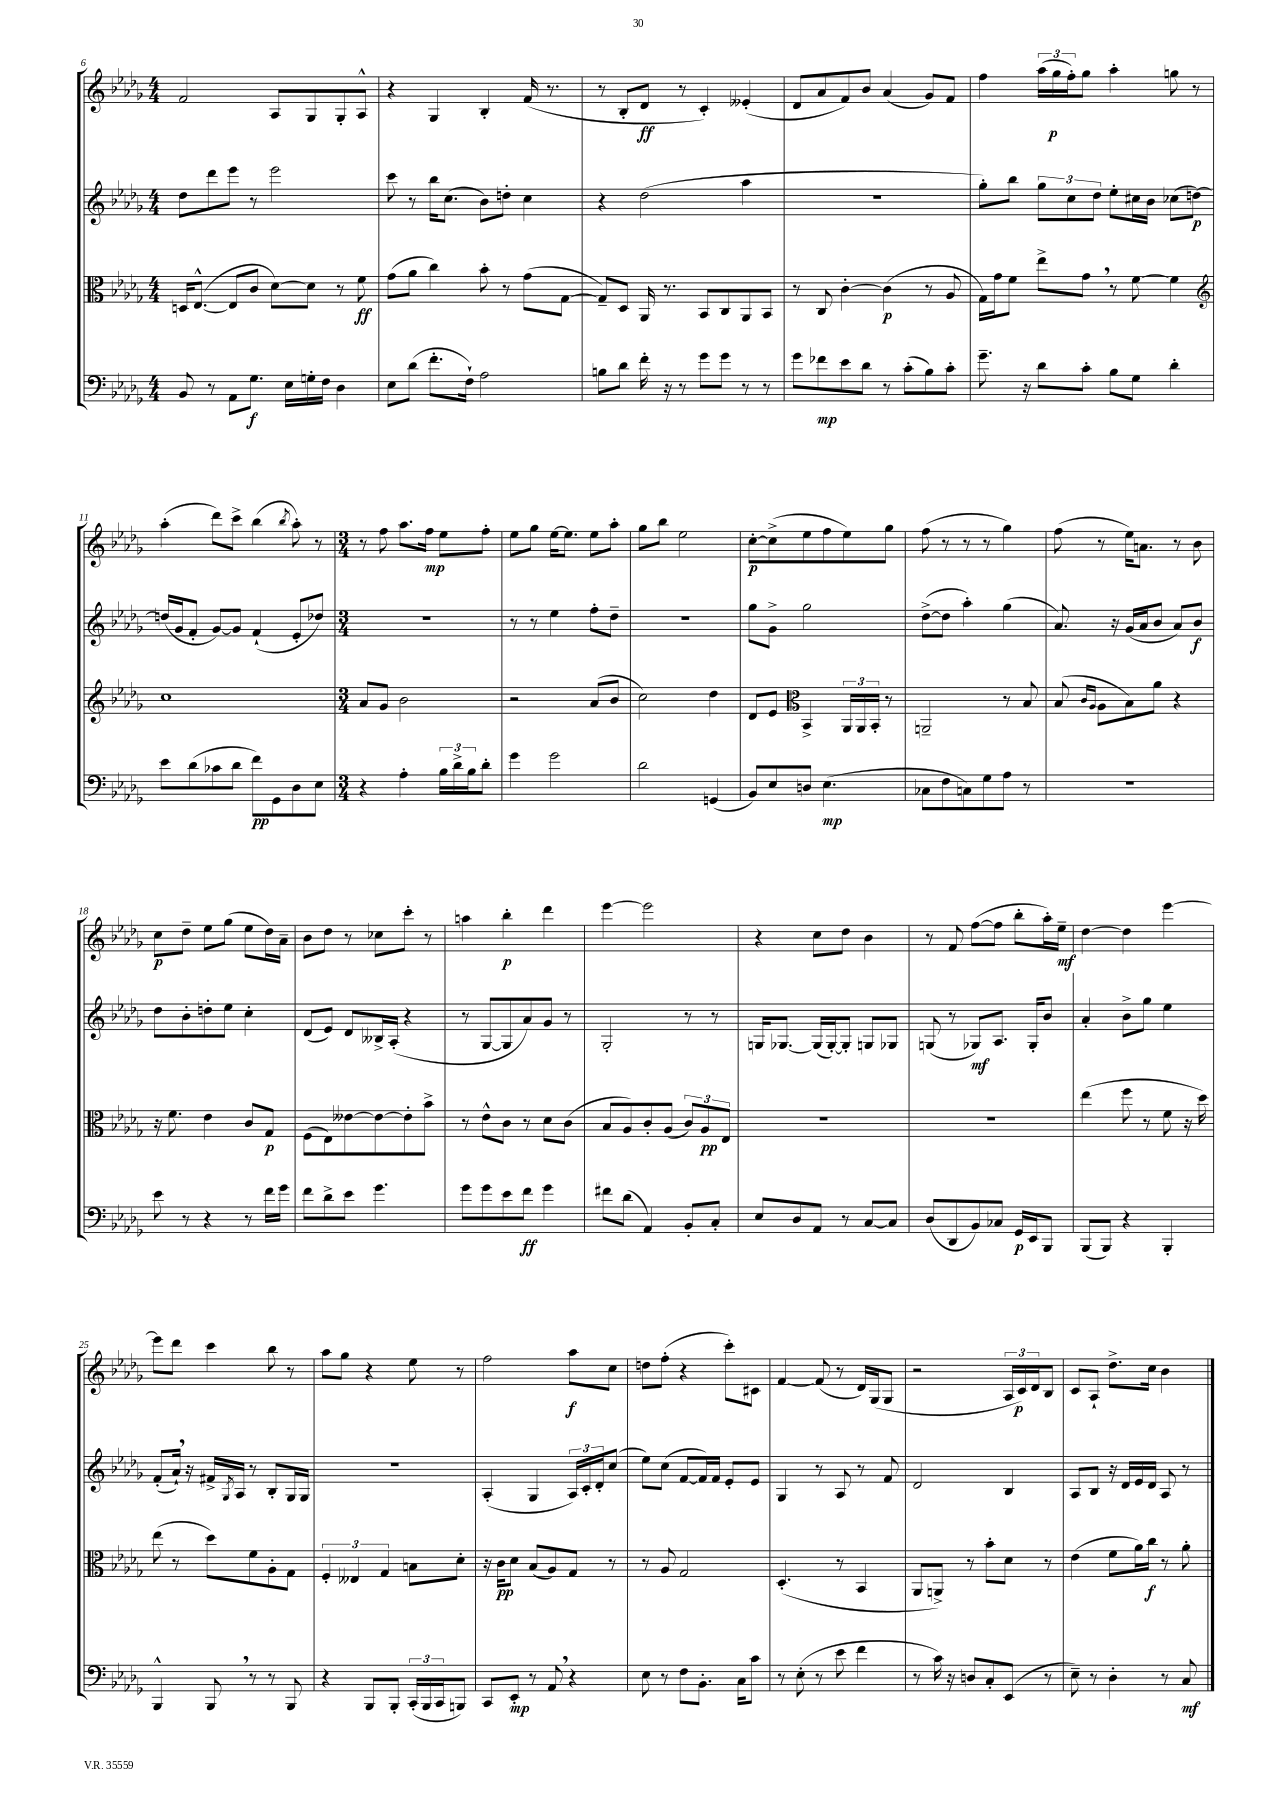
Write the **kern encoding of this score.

**kern	**kern	**kern	**kern
*staff4	*staff3	*staff2	*staff1
*clefF4	*clefC3	*clefG2	*clefG2
*k[b-e-a-d-g-]	*k[b-e-a-d-g-]	*k[b-e-a-d-g-]	*k[b-e-a-d-g-]
*M4/4	*M4/4	*M4/4	*M4/4
8BB-	16D	8dd-	2f
.	([8.E-^^	.	.
8r	.	8ddd-	.
8AA-	8E-]	8eee-	.
8.G-	8c	8r	.
.	[8d-)	2eee-	8A-
16E-	.	.	.
16G'	8d-]	.	8G-
16F	.	.	.
4D-	8r	.	8G-'
.	8f	.	8A-^^
=	=	=	=
8E-	(8g-	8ccc	4r
(8d-	8a-	8r	.
8.f'	4cc)	16bb-	4G-
.	.	(8.cc	.
16F`)	.	.	.
2A-	8b-'	8b-)	4B-'
.	8r	8dd'	.
.	(8g-	4cc	(16f
.	.	.	8.r
.	[8G-	.	.
=	=	=	=
8B	8G-~])	4r	8r
8d-	8D-	.	8B-'
16f'	16AA-	(2dd-	8d-
16r	8.r	.	.
8r	.	.	8r
8g-	8BB-	.	4c')
8g-	8C	.	.
8r	8AA-	4aa-	(4e--'
8r	8BB-	.	.
=	=	=	=
8g-	8r	1r	8d-
8f-	8C	.	8a-
8e-	[4c'	.	8f)
8d-	.	.	8b-
8r	(4c]	.	(4a-
(8c'	.	.	.
8B-)	8r	.	8g-)
8c'	8A-	.	8f
=	=	=	=
8.g-~	16G-)	8gg-')	4ff
.	16g-	.	.
.	8f	8bb-	.
16r	.	.	.
8d-	8ee-^	12gg-	(24aa-
.	.	.	24gg-
.	.	12cc	24ff')
8c'	8g-	.	8gg-
.	.	12dd-	.
8B-	8r	8ee-'	4aa-'
8G-	[8f	16cc#	.
.	.	16b-	.
4d-'	4f]	(8cc-	8gg
.	.	[8dd)	8r
=	=	=	=
*	*clefG2	*	*
8e-	1cc	(16dd]	(4aa-'
.	.	16g-	.
(8d-	.	8f'	.
8c-	.	[8g-)	8ddd-)
8d-	.	8g-]	8ccc^
8f)	.	(4f`	(4bb-
8GG-	.	.	.
.	.	.	8qbb-
8D-	.	8e-'	8aa-')
8E-	.	8dd-)	8r
=	=	=	=
*M3/4	*M3/4	*M3/4	*M3/4
4r	8a-	2.r	8r
.	8g-	.	8ff
4A-'	2b-	.	8.aa-
.	.	.	16ff
24B-	.	.	8ee-
24d-^	.	.	.
24B-	.	.	.
8d-'	.	.	8ff'
=	=	=	=
4g-	2r	8r	8ee-
.	.	8r	8gg-
2g-	.	4ee-	[16ee-
.	.	.	8.ee-]
.	(8a-	8ff'	8ee-
.	8b-	8dd-~	8aa-'
=	=	=	=
2d-	2cc)	2.r	8gg-
.	.	.	8bb-
.	.	.	2ee-
(4GG	4dd-	.	.
=	=	=	=
8BB-)	8d-	8gg-	[8cc'
8E-	8e-	8g-^	(8cc^]
*	*clefC3	*	*
8D	4BB-^	2gg-	8ee-
(4.E-	.	.	8ff
.	24AA-	.	8ee-)
.	24AA-	.	.
.	24BB-'	.	.
.	8r	.	8gg-
=	=	=	=
8C-	2AA~	([8dd-^	(8ff
8F	.	8dd-]	8r
8C)	.	4aa-')	8r
8G-	.	.	8r
8A-	8r	(4gg-	4gg-)
8r	8B-	.	.
=	=	=	=
2.r	(8B-	8.a-)	(8ff
.	16qqc	.	.
.	16qqA-	.	.
.	8A-	.	8r
.	.	16r	.
.	8B-)	(16g-	16ee-)
.	.	16a-	8.a
.	8a-	8b-	.
.	4r	8a-)	8r
.	.	8b-	8b-
=	=	=	=
8e-	16r	8dd-	8cc
.	8.f	.	.
8r	.	8b-'	8dd-~
4r	4e-	8dd'	8ee-
.	.	8ee-	(8gg-
8r	8c	4cc'	8ee-
16f	8G-	.	16dd-)
16g-	.	.	16a-~
=	=	=	=
8f	(8F	(8d-	8b-
8d-^	8E-)	8e-)	8dd-
8e-	[8e--	8d-	8r
4.g-	8e--_	16B--^	8cc-
.	.	(16A-'	.
.	8e--']	4r	8ccc'
.	8b-^	.	8r
=	=	=	=
8g-	8r	8r	4aa
8g-	8e-^^	[8G-	.
8e-	8c	8G-]	4bb-'
8f	8r	8a-)	.
4g-	8d-	8g-	4ddd-
.	(8c	8r	.
=	=	=	=
8f#	8B-	2G-'	[4eee-
(8d-	8A-)	.	.
4AA-)	8c'	.	2eee-]
.	(8A-	.	.
8BB-'	12c)	8r	.
.	12A-	.	.
8C'	.	8r	.
.	12E-	.	.
=	=	=	=
8E-	2.r	16G	4r
.	.	[8.G-	.
8D-	.	.	.
8AA-	.	(16G-]	8cc
.	.	[16G-')	.
8r	.	8G-']	8dd-
[8C	.	8G	4b-
8C]	.	8G-	.
=	=	=	=
(8D-	2.r	(8G	8r
8DD-	.	8r	8f
8BB-)	.	8G-)	([8ff
8C-	.	8.A-	8ff]
16GG-	.	.	8bb-'
16EE-	.	16G-'	.
8BBB-	.	8b-	16aa-')
.	.	.	16ee-~
=	=	=	=
(8BBB-	(4ee-	4a-'	[4dd-
8BBB-)	.	.	.
4r	8ff	8b-^	4dd-]
.	8r	8gg-	.
4BBB-'	8f	4ee-	[4eee-
.	16r	.	.
.	16dd-)	.	.
=	=	=	=
4BBB-^^	(8ee-	(8f'	8eee-]
.	8r	16a-`)	8ddd-
.	.	16r	.
8BBB-	8dd-)	16f#^	4ccc
.	.	8qG-	.
.	.	16A-	.
8r	8f	8r	.
8r	8A-'	8B-'	8bb-
8BBB-	8G-	16G-	8r
.	.	16G-	.
=	=	=	=
4r	6F'	2.r	8aa-
.	.	.	8gg-
.	6E--	.	.
8BBB-	.	.	4r
.	6G-	.	.
8BBB-'	.	.	.
(24CC'	8B	.	8ee-
24BBB-	.	.	.
24CC	.	.	.
8BBB)	8d-'	.	8r
=	=	=	=
8CC	16r	(4A-'	2ff
.	16c	.	.
8EE-'	8d-	.	.
8r	(8B-	4G-	.
8AA-	8A-)	.	.
4r	8G-	24A-)	8aa-
.	.	24c'	.
.	.	24d-'	.
.	8r	(8cc	8cc
=	=	=	=
8E-	8r	8ee-)	8dd
8r	8A-	(8cc	(8ff'
8F	2G-	[8f	4r
8.BB-'	.	16f])	.
.	.	16f	.
.	.	8e-'	8ccc')
16C	.	.	.
8c	.	8e-	8c#
=	=	=	=
8r	(4.D-'	4G-	[4f
(8E-'	.	.	.
8r	.	8r	(8f]
8e-	8r	8A-	8r
4f	4BB-	8r	16d-)
.	.	.	(16G-
.	.	8f	8G-
=	=	=	=
8r	8AA-	2d-	2r
16c)	8AA^)	.	.
16r	.	.	.
8D	8r	.	.
8C'	8b-'	.	.
(8EE-	8d-	4B-	24A-
.	.	.	24c)
.	.	.	24d-
8r	8r	.	8B-
=	=	=	=
8E-~)	(4e-	8A-	8c
8r	.	8B-	8A-`
4D-'	8f	16r	8.dd-^
.	.	16d-	.
.	16a-)	16e-	.
.	16cc	16d-	16cc
8r	8r	8A-	4b-
8C	8a-'	8r	.
==	==	==	==
*-	*-	*-	*-
